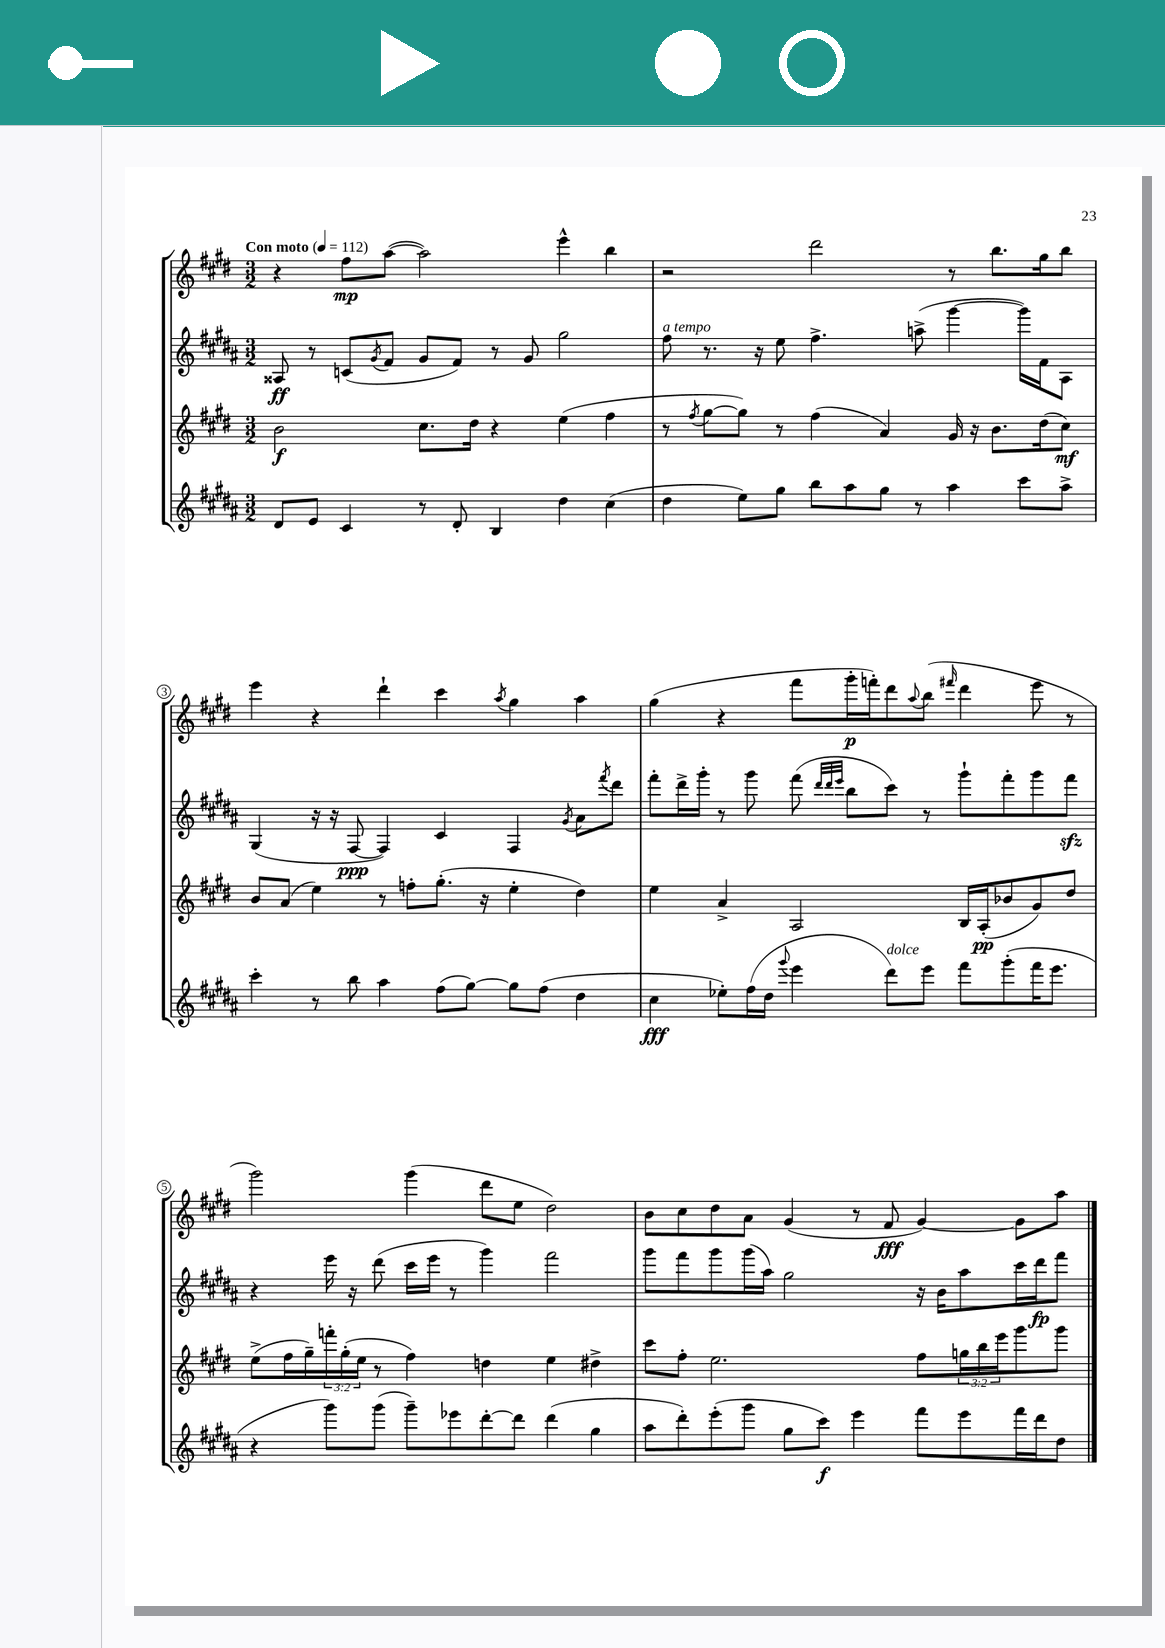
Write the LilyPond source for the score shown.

<<
\new StaffGroup <<
\new Staff = "s0" {
    \clef treble \key e \major \numericTimeSignature \time 3/2 \tempo "Con moto" 4 = 112
    r4 fis''8\mp a''8~( a''2) e'''4-^ b''4 |
    r2 dis'''2 r8 b''8. gis''16 b''8 |
    e'''4 r4 dis'''4-! cis'''4 \acciaccatura { a''8 } gis''4 a''4 |
    gis''4( r4 fis'''8 gis'''16-.\p f'''16-.) dis'''8 \appoggiatura { a''8 } b''8( \grace { fis'''16 } dis'''4 e'''8 r8 |
    gis'''2) gis'''4( dis'''8 e''8 dis''2) |
    b'8 cis''8 dis''8 a'8 gis'4( r8 fis'8\fff gis'4~) gis'8 a''8 \bar "|." |
}
\new Staff = "s1" {
    \clef treble \key b \major \numericTimeSignature \time 3/2
    aisis8\ff r8 c'8( \acciaccatura { gis'8 } fis'8 gis'8 fis'8) r8 gis'8 gis''2 |
    fis''8^\markup { \italic "a tempo" } r8. r16 e''8 fis''4.-> a''8->( gis'''4~ gis'''16) fis'16 ais8 |
    gis4( r16 r16 fis8~\ppp fis4) cis'4 fis4 \acciaccatura { gis'8 } ais'8 \acciaccatura { fis'''8 } dis'''8 |
    fis'''8-. dis'''16-> gis'''16-. r8 gis'''8 fis'''8( \grace { dis'''32 dis'''32 e'''32 } b''8 cis'''8) r8 gis'''8-! fis'''8-. gis'''8 fis'''8\sfz |
    r4 e'''16 r16 dis'''8( cis'''16 e'''16 r8 gis'''4) fis'''2 |
    gis'''8 fis'''8 gis'''8 gis'''16( ais''16) gis''2 r16 b'16 ais''8 cis'''16 dis'''16\fp fis'''8 \bar "|." |
}
\new Staff = "s2" {
    \clef treble \key e \major \numericTimeSignature \time 3/2 \override Staff.TupletNumber.text = #tuplet-number::calc-fraction-text
    b'2\f cis''8. dis''16 r4 e''4( fis''4 |
    r8 \acciaccatura { fis''8 } gis''8~ gis''8) r8 fis''4( a'4) gis'16 r16 b'8. dis''16( cis''8\mf) |
    b'8 a'8( e''4) r8 f''8-. gis''8.-.( r16 e''4-. dis''4) |
    e''4 a'4-> a2 b16 a16-.\pp( bes'8 gis'8) dis''8 |
    e''8->( fis''16 gis''16--) \tuplet 3/2 { f'''16-. gis''16-.( e''16 } r8 fis''4) d''4 e''4 dis''4-> |
    cis'''8 fis''8-. e''2. fis''8 \tuplet 3/2 { g''16 b''16 e'''16 } gis'''8 gis'''8 \bar "|." |
}
\new Staff = "s3" {
    \clef treble \key b \major \numericTimeSignature \time 3/2
    dis'8 e'8 cis'4 r8 dis'8-. b4 dis''4 cis''4( |
    dis''4 e''8) gis''8 b''8 ais''8 gis''8 r8 ais''4 cis'''8 ais''8-> |
    cis'''4-. r8 b''8 ais''4 fis''8( gis''8~) gis''8 fis''8( dis''4 |
    cis''4\fff ees''8-.) fis''16( dis''16 \appoggiatura { gis'''8 } e'''4 dis'''8^\markup { \italic "dolce" }) e'''8 fis'''8 gis'''8-.( fis'''16 e'''8. |
    r4 gis'''8) gis'''8( gis'''8--) ees'''8 dis'''8~-. dis'''8 dis'''4( gis''4 |
    ais''8 dis'''8-.) e'''8-.( gis'''8 gis''8 cis'''8\f) e'''4 fis'''8 e'''8 fis'''16 dis'''16 dis''8 \bar "|." |
}
>>
>>
\layout { \context { \Score \override BarNumber.stencil = #(make-stencil-circler 0.1 0.3 ly:text-interface::print) } }
